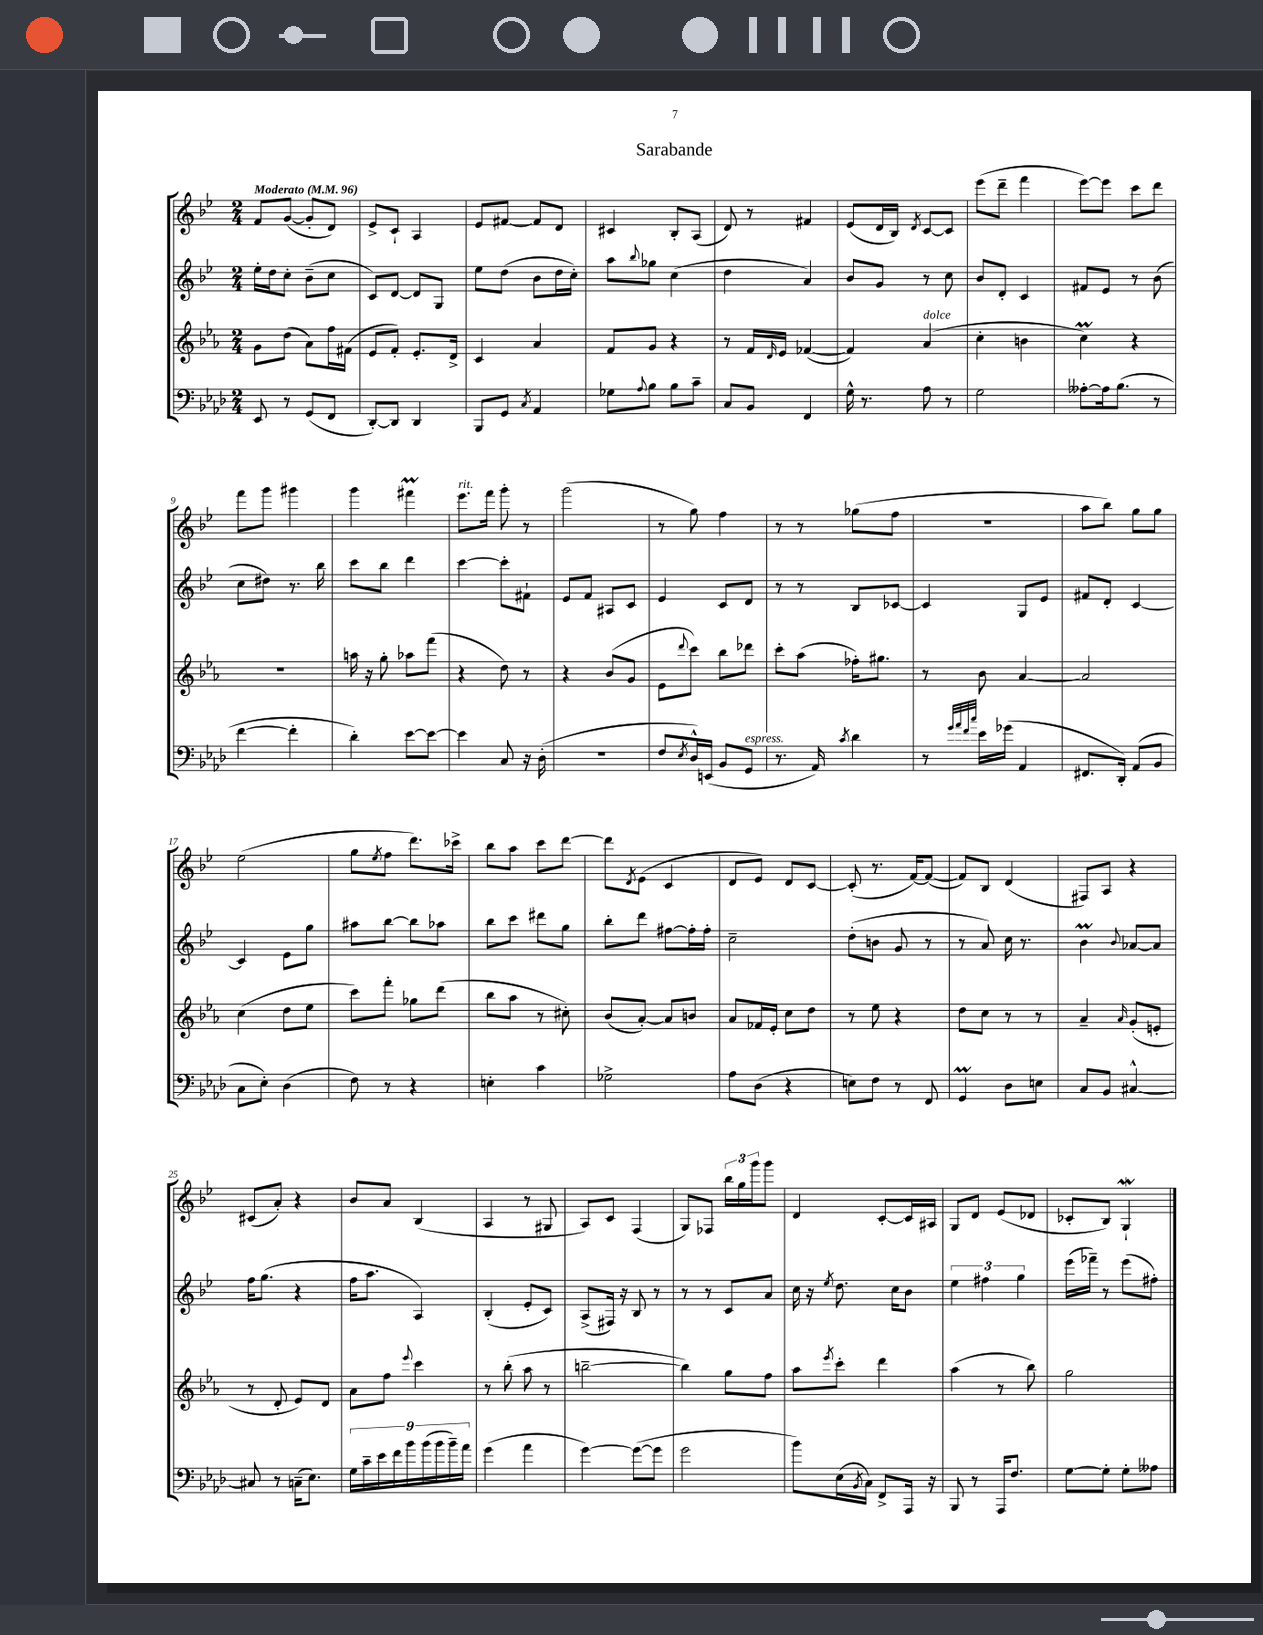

**kern	**kern	**kern	**kern
*staff4	*staff3	*staff2	*staff1
*clefF4	*clefG2	*clefG2	*clefG2
*k[b-e-a-d-]	*k[b-e-a-]	*k[b-e-]	*k[b-e-]
*M2/4	*M2/4	*M2/4	*M2/4
*MM96	*MM96	*MM96	*MM96
8EE-	8g	16ee-'	8f
.	.	16dd	.
8r	(8dd	8cc'	([8g
(8GG	8a-)	(8b-~	8g']
8FF	16ff	8cc	8d)
.	(16f#	.	.
=	=	=	=
[8DD-')	8e-	8c)	8e-^
8DD-]	8f')	[8d	8c`
4DD-	8.e-'	8d]	4A
.	.	8G	.
.	16d^	.	.
=	=	=	=
8BBB-	4c	8ee-	8e-
8GG	.	(8dd	[8f#
8qC	.	.	.
4AA-	4a-	8b-	8f#]
.	.	16dd	8d
.	.	16cc')	.
=	=	=	=
8G-	8f	8aa	4c#
8qqA-	.	8qqbb-	.
8B-	8g	8gg-	.
8B-	4r	(4cc	8B-'
8c~	.	.	(8A
=	=	=	=
8C	8r	4dd	8d)
8BB-	16f	.	8r
.	16qqd	.	.
.	16e-	.	.
4FF	([4f-	4a)	4f#
=	=	=	=
16G^^	4f-])	8b-	(8e-
8.r	.	.	.
.	.	8g	16d
.	.	.	16B-)
.	.	.	8qd
8A-	(4a-	8r	[8c
8r	.	8cc	8c]
=	=	=	=
2G	4cc'	8b-	(8eee-
.	.	8d'	8ddd~
.	4b	4c	4fff
=	=	=	=
[8A--'	4cc)	8f#	[8eee-)
16A--]	.	8e-	8eee-]
(8.B-	.	.	.
.	4r	8r	8ccc
8r	.	(8b-	8ddd
=	=	=	=
[4f	2r	8cc	8fff
.	.	8dd#)	8ggg
4f']	.	8.r	4ggg#
.	.	16bb-	.
=	=	=	=
4d-')	16aa	8ccc	4ggg
.	16r	.	.
.	8gg'	8bb-	.
[8e-	8aa-	4ddd	4fff#
8e-_	(8fff	.	.
=	=	=	=
4e-]	4r	[4ccc	8.eee-
.	.	.	16fff
8C	8dd)	8ccc']	8ggg'
16r	8r	8f#`	8r
(16D-'	.	.	.
=	=	=	=
2r	4r	8e-	(2ggg
.	.	8f	.
.	(8b-	8A#	.
.	8g	8c	.
=	=	=	=
8F	8e-	4e-	8r
8qE-	8qqddd	.	.
16D-^^)	8ccc)	.	8gg)
(16EE	.	.	.
8BB-	8bb-	8c	4ff
8GG	8ddd-	8d	.
=	=	=	=
8.r	8ccc'	8r	8r
.	(8aa-	8r	8r
16AA-)	.	.	.
8qc	.	.	.
4d-	16ff-')	8B-	(8gg-
.	8.gg#	.	.
.	.	[8c-	8ff
=	=	=	=
8r	8r	4c-]	2r
32qqg	.	.	.
32qqa-	.	.	.
32qqf	.	.	.
32qqcc	.	.	.
16e-	8b-	.	.
(16g-	.	.	.
4AA-	[4a-	8G	.
.	.	8e-	.
=	=	=	=
8.FF#	2a-]	8f#	8aa
.	.	8d'	8bb-)
16DD-')	.	.	.
(8AA-	.	[4c	8gg
8BB-	.	.	8gg
=	=	=	=
8C	(4cc	4c]	(2ee-
8E-')	.	.	.
(4D-	8dd	8e-	.
.	8ee-	8gg	.
=	=	=	=
8F)	8ccc)	8aa#	8gg
.	.	.	8qee-
8r	8fff'	[8bb-	8ff
4r	8gg-	8bb-]	8.ddd)
.	(8ddd	8aa-	.
.	.	.	16ccc-^
=	=	=	=
4E'	8bb-	8bb-	8bb-
.	8aa-	8ccc	8aa
4c	8r	8ddd#	8ccc
.	8cc#')	8gg	[8ddd
=	=	=	=
2G-^	(8b-	8bb-'	8ddd]
.	.	.	8qd
.	[8a-')	8ddd	(8e-
.	8a-]	[8ff#	4c
.	8b	16ff#']	.
.	.	16ff#'	.
=	=	=	=
8A-	8a-	2cc~	8d
(8D-	16f-	.	8e-)
.	16e-'	.	.
4r	8cc	.	8d
.	8dd	.	[8c
=	=	=	=
8E)	8r	(8dd'	(8c']
8F	8ee-	8b	8.r
8r	4r	8g	.
.	.	.	[16f)
8FF	.	8r	(8f_
=	=	=	=
4GG	8dd	8r	8f])
.	8cc	8a)	8B-
8D-	8r	16cc	(4d
.	.	8.r	.
8E	8r	.	.
=	=	=	=
8C	4a-~	4b-	8F#)
8BB-	.	.	8A
.	16qqa-	8qqb-	.
[4C#^^	(8g'	[8a-	4r
.	8e'	8a-]	.
=	=	=	=
8C#]	8r	16ff	(8c#
.	.	(8.gg	.
8r	8d'	.	8a')
(16C~	8e-)	4r	4r
8.E-)	.	.	.
.	8d	.	.
=	=	=	=
18G	8a-	16ff	8b-
18c~	.	.	.
.	.	8.aa	.
18e-	.	.	.
.	8ff	.	8a
18f	.	.	.
18b-	.	.	.
.	8qqeee-	.	.
.	4ccc	4A)	(4B-
(18b-	.	.	.
18b-	.	.	.
18b-~)	.	.	.
18a-	.	.	.
=	=	=	=
(4g	8r	(4B-'	4A
.	(8bb-'	.	.
4a-	8aa-	8e-'	8r
.	8r	8c)	8G#
=	=	=	=
[4g)	[2bb~	(8A^	8A)
.	.	16F#)	8c
.	.	16r	.
(8g_	.	8B-	(4F
8g]	.	8r	.
=	=	=	=
2g	4bb])	8r	8G)
.	.	8r	8F-
.	8gg	8c	24bb-
.	.	.	24gg
.	.	.	24ggg
.	8ff	8a	8ggg
=	=	=	=
8b-)	8aa-	16cc	4d
.	.	16r	.
.	8qeee-	8qee-	.
(16E-	8ccc'	8.dd	.
8qBB-	.	.	.
16C)	.	.	.
8FF^	4ddd	.	[8c'
.	.	16cc	.
16AAA-	.	8b-	16c]
16r	.	.	16A#
=	=	=	=
8BBB-	(4aa-	6ee-	8G
8r	.	.	8d
.	.	6ff#	.
16AAA-	8r	.	(8e-
8.F	.	.	.
.	.	6gg	.
.	8bb-)	.	8d-
=	=	=	=
[8G	2gg	(16eee-	8c-'
.	.	16fff-~)	.
8G']	.	8r	8B-)
8G'	.	(8eee-	4G`
8A--	.	8ff#')	.
==	==	==	==
*-	*-	*-	*-
